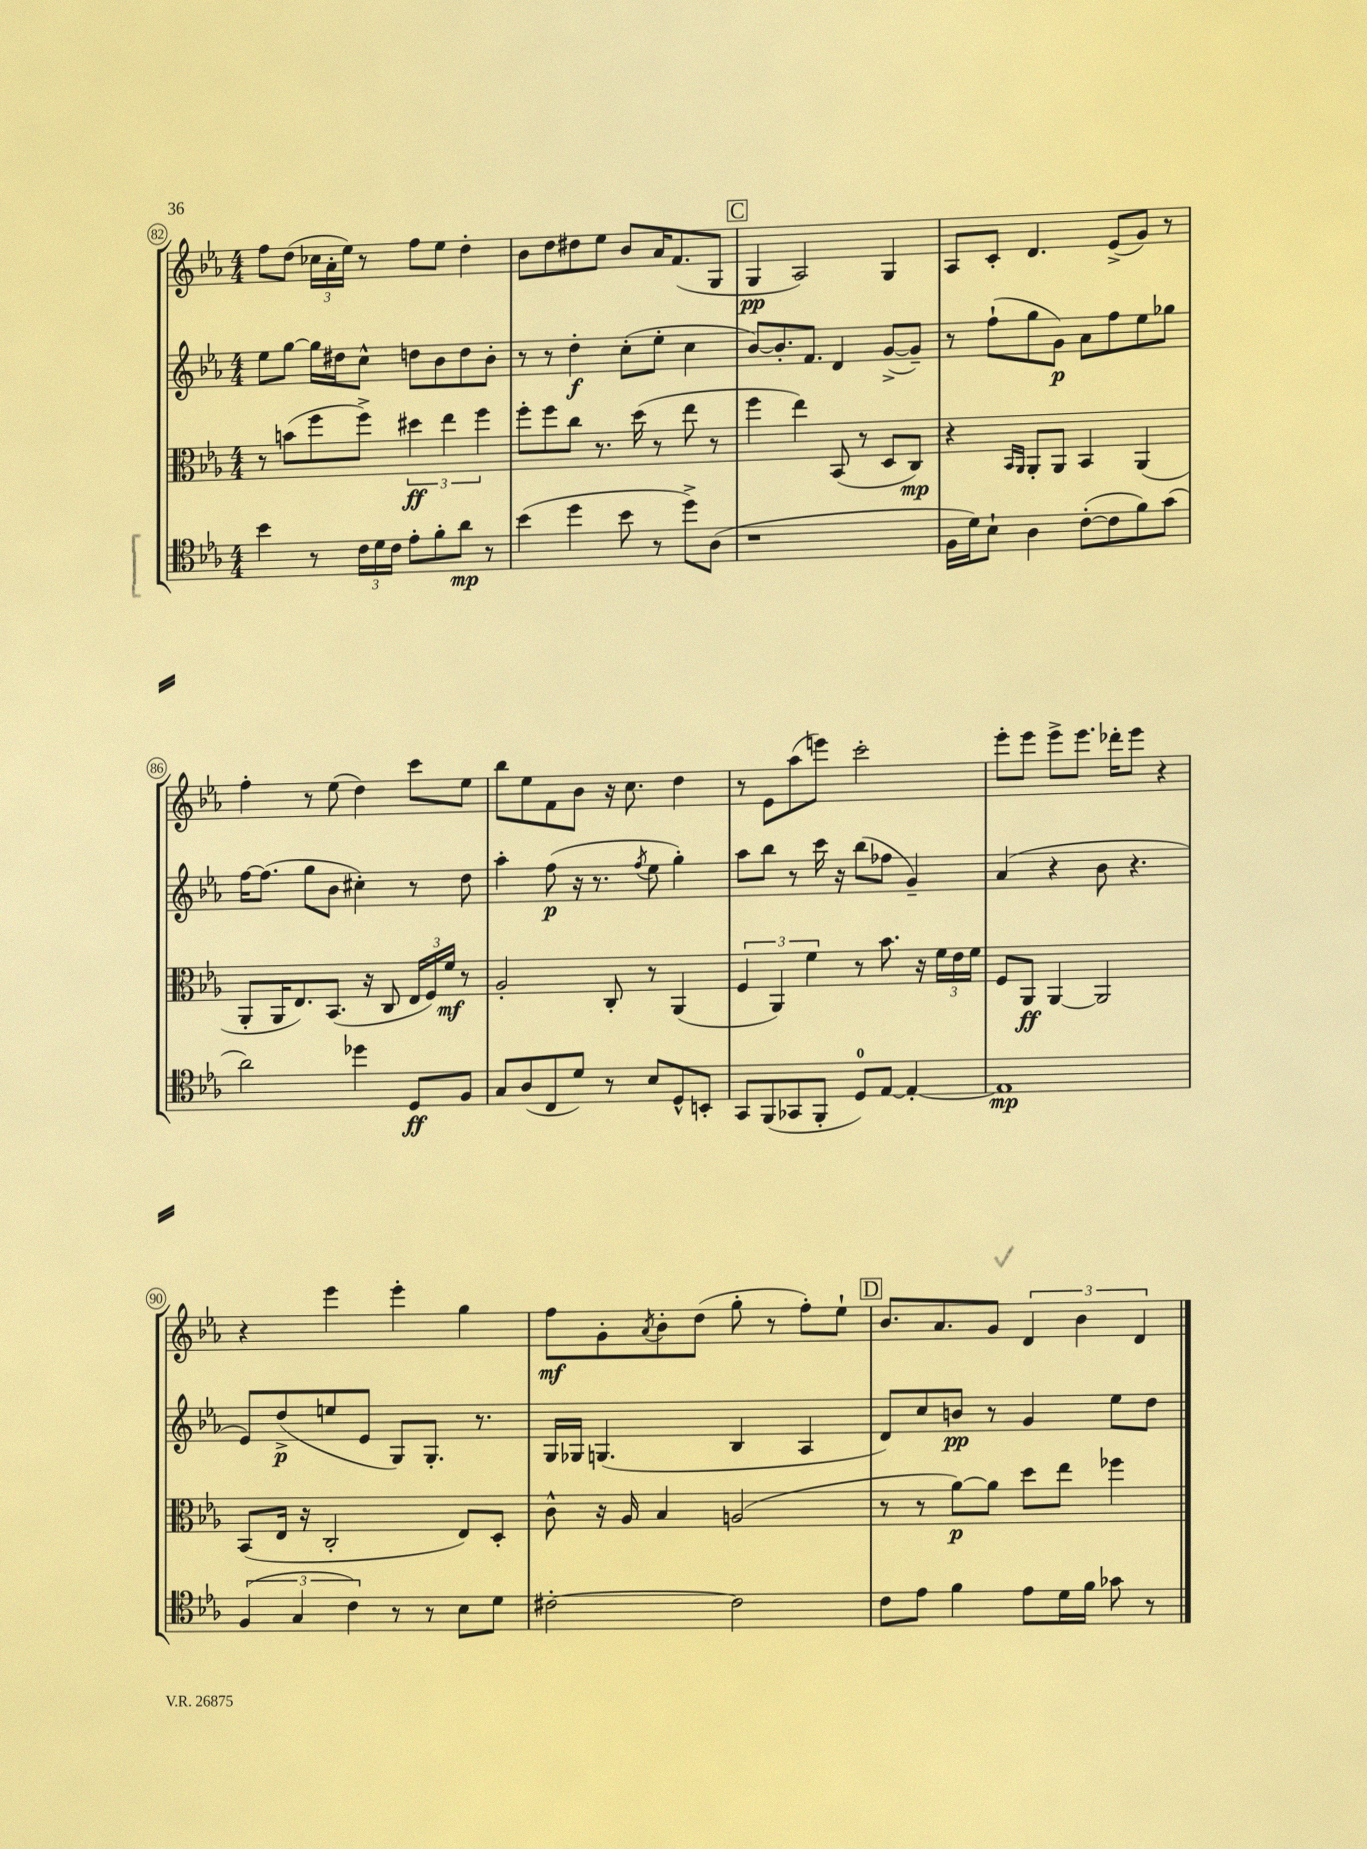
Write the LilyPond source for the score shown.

<<
\new StaffGroup <<
\new Staff = "s0" {
    \clef treble \key ees \major \numericTimeSignature \time 4/4
    f''8 d''8( \tuplet 3/2 { ces''16 aes'16-. ees''16) } r8 f''8 ees''8 d''4-. |
    bes'8 d''8 dis''8 ees''8 bes'8 aes'16 f'8.( g8 |
    \mark \markup { \box "C" } g4\pp aes2) g4 |
    aes8 c'8-. d'4. ees'8->( g'8) r8 |
    f''4-. r8 ees''8( d''4) c'''8 ees''8 |
    bes''8 ees''8 f'8 bes'8 r16 c''8. d''4 |
    r8 ees'8 aes''8( e'''8) c'''2-. |
    ees'''8-. ees'''8 ees'''8-> ees'''8. des'''16-. ees'''8 r4 |
    r4 ees'''4 ees'''4-. g''4 |
    f''8\mf g'8-. \acciaccatura { aes'8 } bes'8-. d''8( g''8-. r8 f''8-.) ees''8-! |
    \mark \markup { \box "D" } bes'8. aes'8. g'8 \tuplet 3/2 { d'4 bes'4 d'4 } \bar "|." |
}
\new Staff = "s1" {
    \clef treble \key ees \major \numericTimeSignature \time 4/4
    ees''8 g''8~ g''16 dis''16 c''8-^ d''8 bes'8 d''8 bes'8-. |
    r8 r8 d''4-.\f c''8-.( ees''8-. c''4 |
    \mark \markup { \box "C" } bes'8~) bes'8.-. f'8. d'4 g'8~->( g'8--) |
    r8 f''8-!( g''8 g'8\p) aes'8 f''8 ees''8 ges''8 |
    f''16~ f''8.( g''8 bes'8 cis''4-.) r8 d''8 |
    aes''4-. f''8\p( r16 r8. \acciaccatura { f''8 } ees''8 g''4-.) |
    aes''8 bes''8 r8 c'''16 r16 bes''8( fes''8 g'4--) |
    aes'4( r4 bes'8 r4. |
    ees'8) d''8->\p( e''8 ees'8 g8) g8.-. r8. |
    g16 ges16 g4.( bes4 aes4 |
    \mark \markup { \box "D" } d'8) c''8 b'8\pp r8 g'4 ees''8 d''8 \bar "|." |
}
\new Staff = "s2" {
    \clef alto \key ees \major \numericTimeSignature \time 4/4
    r8 b'8( f''8 f''8->) \tuplet 3/2 { dis''4\ff ees''4 f''4 } |
    f''8-. f''8 c''8 r8. d''16( r8 ees''8 r8 |
    \mark \markup { \box "C" } f''4 ees''4) bes,8( r8 d8 c8\mp) |
    r4 \grace { bes,16 aes,16 } aes,8-. aes,8 bes,4 aes,4( |
    aes,8-. aes,16 ees8.) bes,8.( r16 c8 \tuplet 3/2 { ees16 f16) f'16\mf } r8 |
    aes2-. c8-. r8 aes,4( |
    \tuplet 3/2 { f4 aes,4) f'4 } r8 bes'8. r16 \tuplet 3/2 { f'16 ees'16 f'16 } |
    f8 aes,8\ff aes,4~ aes,2 |
    bes,8( ees16 r16 c2-. ees8) d8-. |
    c'8-^ r16 aes16 bes4 a2( |
    \mark \markup { \box "D" } r8 r8 aes'8~\p) aes'8 d''8 ees''8 fes''4 \bar "|." |
}
\new Staff = "s3" {
    \clef tenor \key ees \major \numericTimeSignature \time 4/4
    bes'4 r8 \tuplet 3/2 { c'16 d'16 c'16 } ees'8-. f'8-. aes'8\mp r8 |
    bes'4( d''4 bes'8 r8 d''8->) aes8( |
    \mark \markup { \box "C" } r1 |
    f16 d'16) bes8-! aes4 c'8~-.( c'8 f'8) g'8( |
    aes'2) des''4 d8\ff f8 |
    g8 aes8( c8 d'8) r8 bes8 d8-^ b,8-. |
    g,8 f,8( ges,8 f,8-. d8-0) ees8~ ees4~-. |
    ees1\mp |
    \tuplet 3/2 { f4( g4 c'4) } r8 r8 bes8 d'8 |
    cis'2~-. cis'2 |
    \mark \markup { \box "D" } c'8 ees'8 f'4 ees'8 d'16 f'16 ges'8 r8 \bar "|." |
}
>>
>>
\layout { \context { \Score currentBarNumber = #82 \override BarNumber.stencil = #(make-stencil-circler 0.1 0.3 ly:text-interface::print) } }
